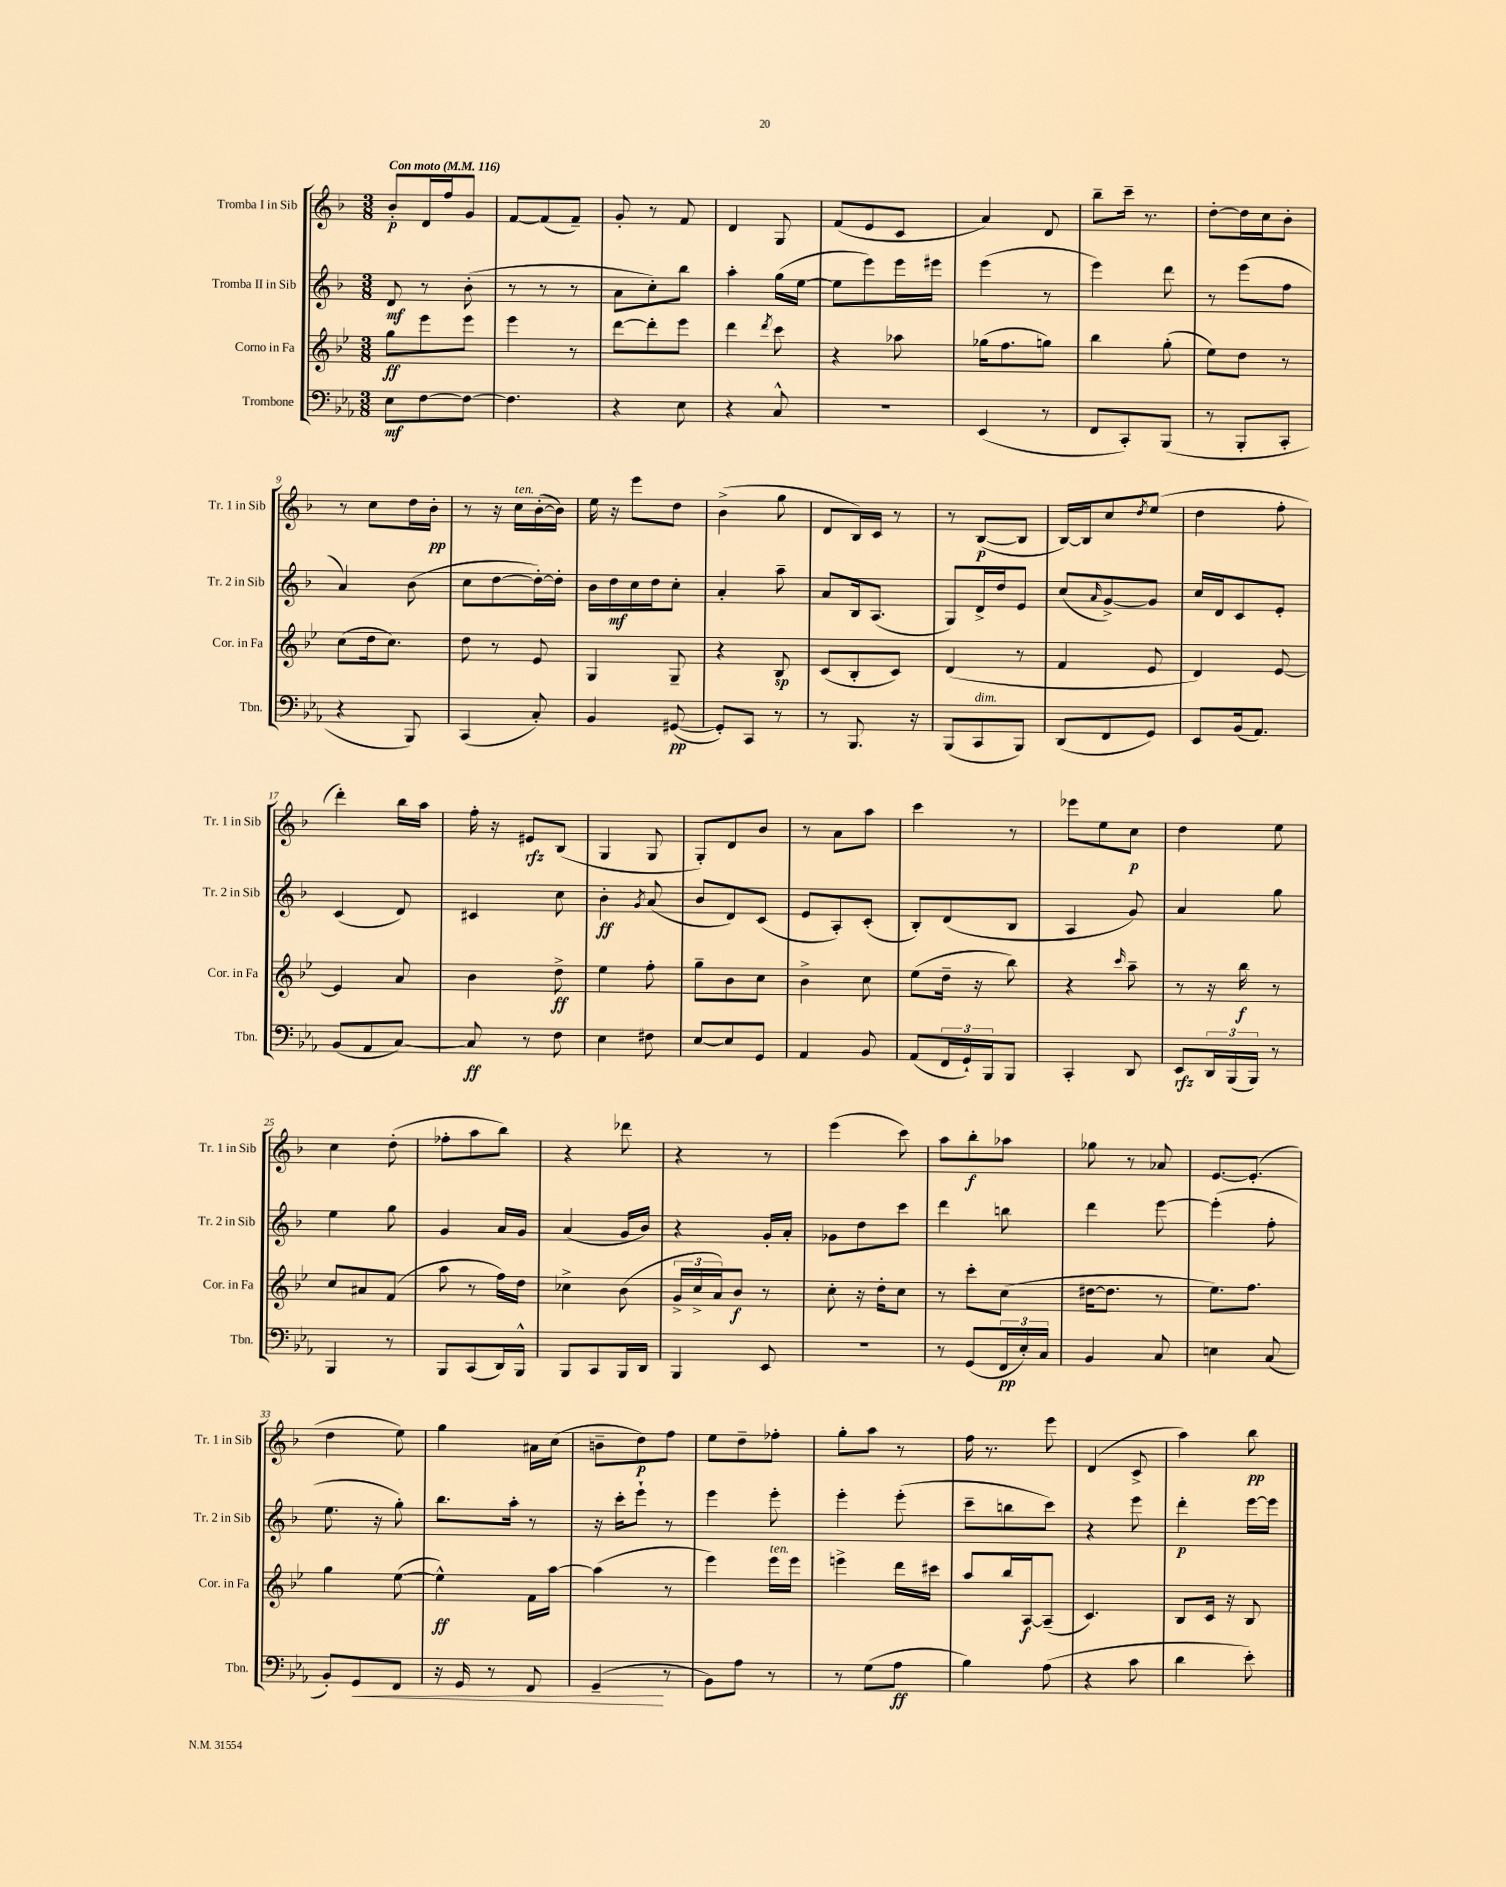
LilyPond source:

<<
\new StaffGroup <<
\new Staff = "s0" \with { instrumentName = "Tromba I in Sib" shortInstrumentName = "Tr. 1 in Sib" } {
    \clef treble \key f \major \numericTimeSignature \time 3/8 \tempo "Con moto" 4 = 116
    bes'8-.\p d'16 f''16 g'8 |
    f'8~ f'8( f'8--) |
    g'8-. r8 f'8 |
    d'4 g8 |
    f'8( e'8 c'8 |
    a'4) d'8 |
    bes''8-- c'''16-- r8. |
    d''8~-. d''16 c''16 bes'8-. |
    r8 c''8 d''16 bes'16-.\pp |
    r8 r16 c''16^\markup { \italic "ten." } bes'16~-.( bes'16) |
    e''16 r16 e'''8 d''8 |
    bes'4->( g''8 |
    d'8 bes16) c'16 r8 |
    r8 bes8~\p( bes8 |
    bes16~) bes16 c''8 \acciaccatura { d''8 } e''8( |
    d''4 f''8-. |
    d'''4-.) bes''16 a''16 |
    f''16-. r16 eis'8\rfz bes8( |
    g4 g8 |
    g8-.) d'8 bes'8 |
    r8 a'8 a''8 |
    c'''4 r8 |
    ees'''8 e''8 c''8\p |
    d''4 e''8 |
    c''4 d''8-.( |
    fes''8-. a''8 bes''8) |
    r4 des'''8 |
    r4 r8 |
    e'''4( c'''8) |
    a''8 bes''8-.\f aes''8 |
    ges''8 r8 aes'8 |
    e'8.~ e'8.-.( |
    d''4 e''8) |
    g''4 ais'16 c''16( |
    b'8-- d''8\p) f''8 |
    e''8 d''8-- fes''8-. |
    g''8-. a''8 r8 |
    f''16 r8. e'''8 |
    d'4( c'8-> |
    a''4) bes''8\pp \bar "|." |
}
\new Staff = "s1" \with { instrumentName = "Tromba II in Sib" shortInstrumentName = "Tr. 2 in Sib" } {
    \clef treble \key f \major \numericTimeSignature \time 3/8
    d'8\mf r8 bes'8-.( |
    r8 r8 r8 |
    a'8 c''8-.) bes''8 |
    a''4-. g''16( e''16~ |
    e''8 e'''8) e'''16 eis'''16 |
    e'''4( r8 |
    e'''4) d'''8 |
    r8 e'''8( f''8 |
    a'4) bes'8( |
    c''8 d''8~ d''16~-.) d''16-. |
    bes'16 d''16\mf c''16 d''16 c''8-. |
    a'4-. a''8-- |
    a'8 bes16 a8.( |
    g8) d'16-> d''16 e'8 |
    c''8( \grace { a'16 } g'8~->) g'8 |
    c''16 d'16 c'8 e'8-. |
    c'4( d'8) |
    cis'4 c''8 |
    bes'4-.\ff \acciaccatura { g'8 } a'8( |
    bes'8 d'8) c'8( |
    e'8 a8-.) c'8-.( |
    bes8-.) d'8( bes8 |
    a4 g'8) |
    a'4 g''8 |
    e''4 g''8 |
    g'4 a'16 g'16 |
    a'4( g'16 bes'16) |
    r4 g'16-. a'16-. |
    ges'8 d''8 c'''8 |
    d'''4 b''8 |
    d'''4 e'''8~ |
    e'''4-.( f''8-. |
    e''8. r16 g''8-.) |
    bes''8. a''16-. r8 |
    r16 c'''16-. e'''8-! r8 |
    e'''4 e'''8-. |
    e'''4-. e'''8-.( |
    c'''8-- b''8 c'''8) |
    r4 e'''8 |
    d'''4-.\p e'''16~ e'''16 \bar "|." |
}
\new Staff = "s2" \with { instrumentName = "Corno in Fa" shortInstrumentName = "Cor. in Fa" } {
    \clef treble \key bes \major \numericTimeSignature \time 3/8
    g''8\ff ees'''8 ees'''8 |
    ees'''4 r8 |
    d'''8~ d'''8-. ees'''8 |
    d'''4 \acciaccatura { d'''8 } c'''8 |
    r4 aes''8 |
    ges''16( f''8. g''8) |
    bes''4 g''8-.( |
    ees''8) d''8 r8 |
    c''8( d''16 c''8.) |
    d''8 r8 ees'8 |
    g4 g8-- |
    r4 bes8\sp |
    c'8( bes8-. c'8) |
    d'4( r8 |
    f'4 ees'8 |
    d'4) ees'8~ |
    ees'4 a'8 |
    bes'4 d''8->\ff |
    ees''4 f''8-. |
    g''8-- bes'8 c''8 |
    bes'4-> c''8 |
    ees''8( d''16-- r16 bes''8) |
    r4 \grace { c'''16 } a''8-- |
    r8 r16 bes''16\f r8 |
    c''8 ais'8 f'8( |
    a''8 r8 f''16) d''16 |
    ces''4-> bes'8( |
    \tuplet 3/2 { g'16-> c''16-> a'16) } bes'8\f r8 |
    c''8-. r16 d''16-. c''8 |
    r8 c'''8-. c''8( |
    dis''16~ dis''8. r8 |
    ees''8.) f''8. |
    g''4 ees''8~( |
    ees''4-^\ff) f'16 a''16~ |
    a''4( r8 |
    ees'''4) ees'''16^\markup { \italic "ten." } ees'''16 |
    e'''4-> d'''16 cis'''16 |
    a''8 bes''16 a16~\f a8--( |
    c'4.) |
    bes8 c'16 r16 bes8 \bar "|." |
}
\new Staff = "s3" \with { instrumentName = "Trombone" shortInstrumentName = "Tbn." } {
    \clef bass \key ees \major \numericTimeSignature \time 3/8
    ees8\mf f8~ f8~ |
    f4. |
    r4 ees8 |
    r4 c8-^ |
    R4. |
    ees,4( r8 |
    f,8 c,8-.) bes,,8( |
    r8 bes,,8-. c,8-. |
    r4 bes,,8) |
    c,4( c8-.) |
    bes,4 gis,8~\pp( |
    gis,8-.) c,8 r8 |
    r8 bes,,8. r16 |
    bes,,8( c,8^\markup { \italic "dim." } bes,,8) |
    d,8( f,8 g,8) |
    ees,8 bes,16( aes,8.) |
    bes,8( aes,8 c8~) |
    c8\ff r8 f8 |
    ees4 fis8 |
    ees8~ ees8 g,8 |
    aes,4 bes,8 |
    aes,8( \tuplet 3/2 { f,16 g,16-!) bes,,16 } bes,,8 |
    c,4-. d,8 |
    ees,8\rfz \tuplet 3/2 { d,16 bes,,16( bes,,16) } r8 |
    bes,,4 r8 |
    bes,,8 c,8( d,16) bes,,16-^ |
    bes,,8 c,8 bes,,16 d,16 |
    bes,,4 ees,8 |
    R4. |
    r8 g,8( \tuplet 3/2 { f,16\pp ees16-.) c16 } |
    bes,4 c8 |
    e4 c8( |
    bes,8-.) g,8\< f,8 |
    r16 g,16 r8 f,8 |
    g,4--\!( r8 |
    bes,8) aes8 r8 |
    r8 g8( aes8\ff |
    bes4) aes8( |
    r4 c'8 |
    d'4 ees'8-.) \bar "|." |
}
>>
>>
